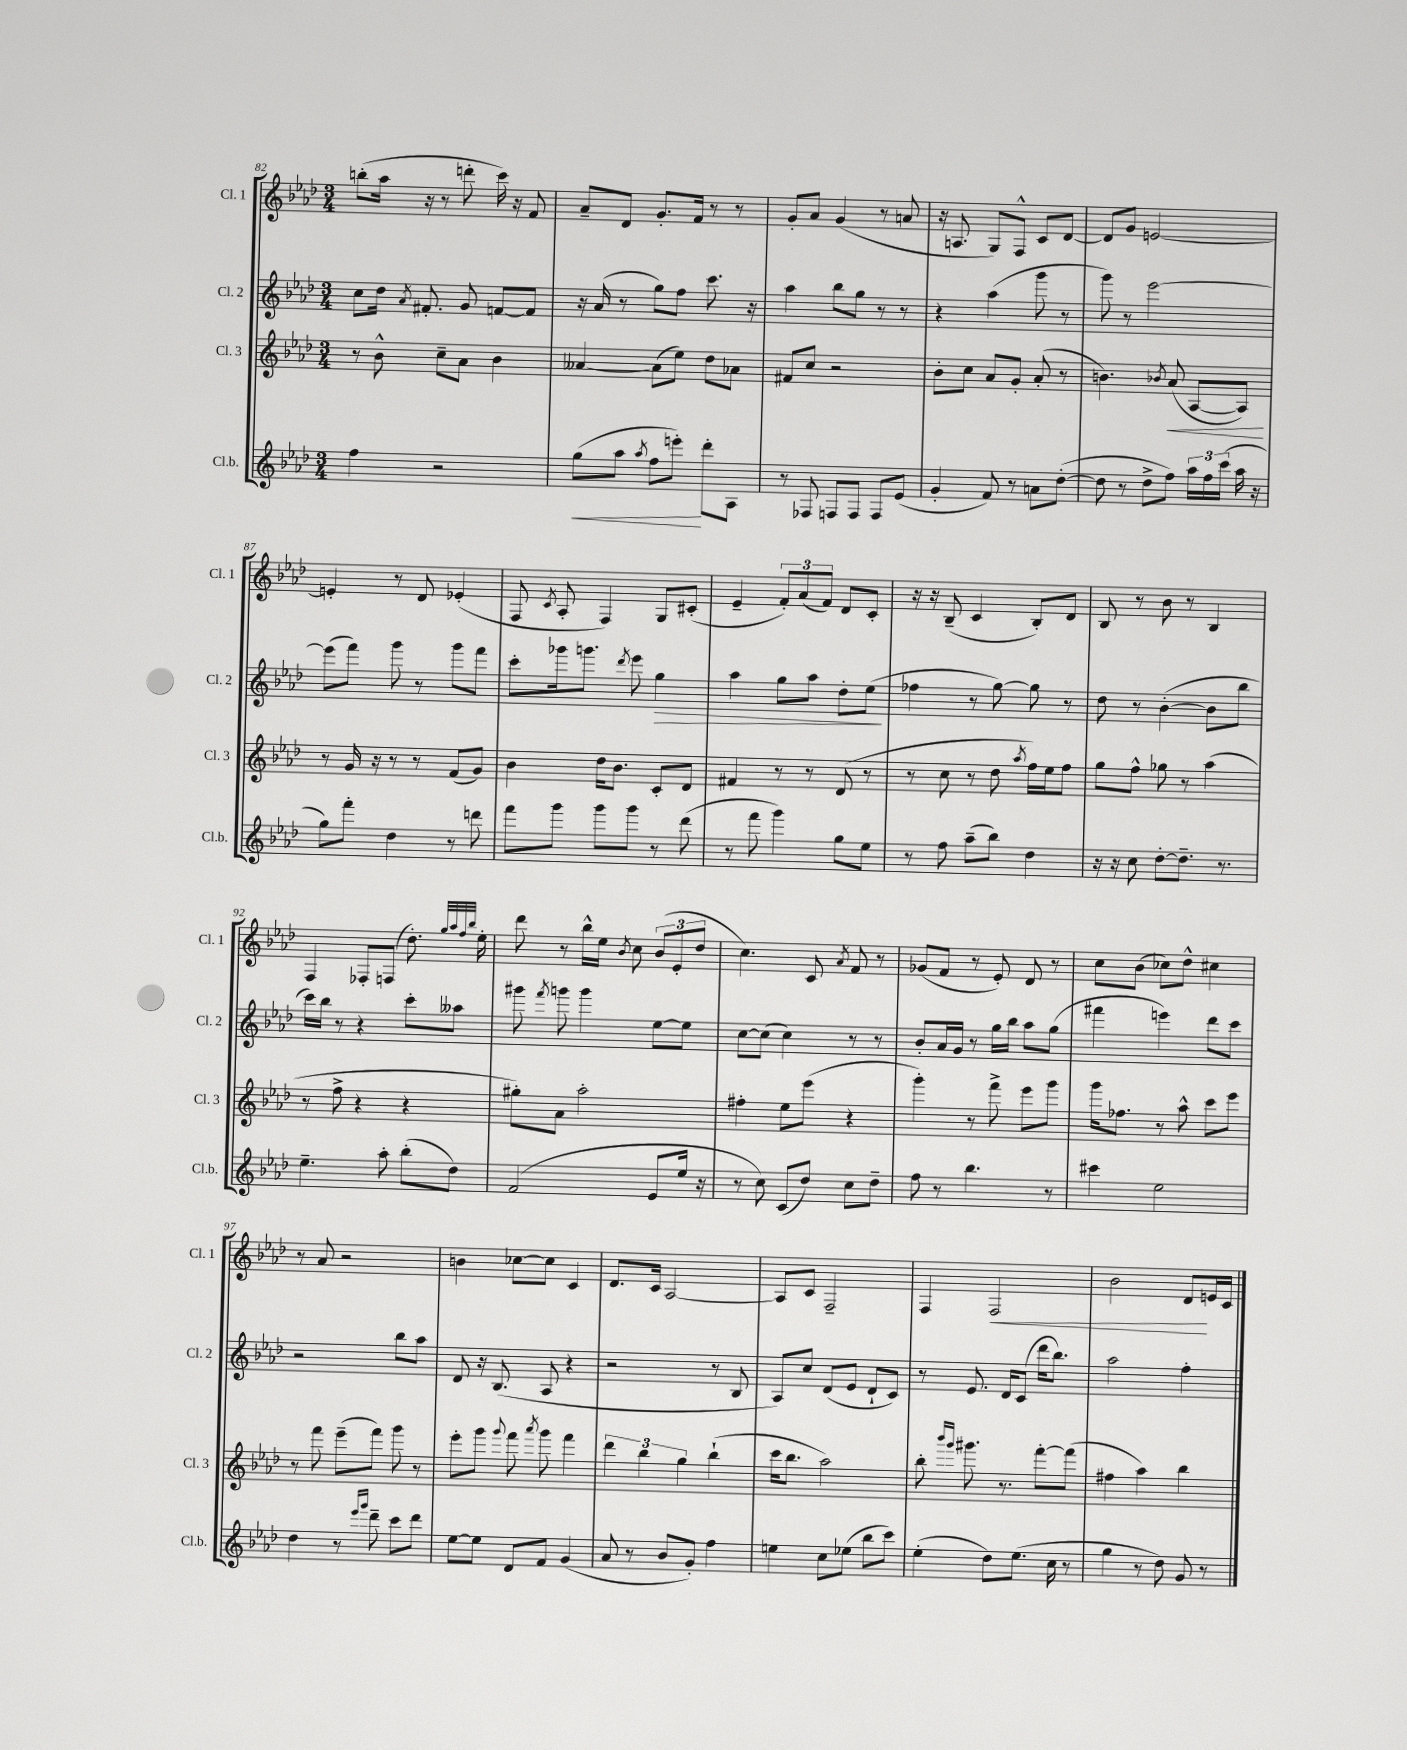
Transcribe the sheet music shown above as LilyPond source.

<<
\new StaffGroup <<
\new Staff = "s0" \with { instrumentName = "Cl. 1" shortInstrumentName = "Cl. 1" } {
    \clef treble \key aes \major \numericTimeSignature \time 3/4
    \autoBeamOff b''8[-.( aes''16] r16 r8 d'''8-. c'''16) r16 f'8 |
    aes'8[-- des'8] g'8.[-. f'16] r8 r8 |
    g'8[-. aes'8] g'4( r8 a'8 |
    r16 a8. g8[) f8]-^ c'8[ des'8]~ |
    des'8[ g'8] e'2~ |
    e'4-. r8 des'8 ees'4-.( |
    f8 \acciaccatura { c'8 } aes8-. f4) g8[ cis'8]-.( |
    ees'4-- \tuplet 3/2 { f'8[-.) aes'8( f'8]) } des'8[ c'8]-. |
    r16 r16 bes8--( c'4 bes8[-.) des'8] |
    bes8 r8 bes'8 r8 bes4 |
    f4 fes8[-. f8]( des''8.-.) \grace { g''32[ aes''32 f''32 bes''32] } ees''16-. |
    des'''8 r8 bes''16[-^ ees''16] \acciaccatura { bes'8 } c''8 \tuplet 3/2 { bes'8[( ees'8-. des''8] } |
    c''4.) c'8 \acciaccatura { aes'8 } f'8 r8 |
    ges'8[( f'8] r8 ees'8-.) des'8 r8 |
    c''8[ bes'8]( ces''8[) des''8]-^ cis''4 |
    r8 aes'8 r2 |
    b'4 ces''8[~ ces''8] c'4 |
    des'8.[ c'16] aes2~ |
    aes8[ c'8] f2-- |
    f4 f2\< |
    bes'2 des'8[\! e'16 c'16] \bar "|." |
}
\new Staff = "s1" \with { instrumentName = "Cl. 2" shortInstrumentName = "Cl. 2" } {
    \clef treble \key aes \major \numericTimeSignature \time 3/4
    \autoBeamOff c''8[ des''16] \acciaccatura { aes'8 } fis'8.-. g'8 f'8[~ f'8] |
    r16 aes'16( r8 g''8[) f''8] c'''8. r16 |
    aes''4 bes''8[ g''8] r8 r8 |
    r4 aes''4( g'''8 r8 |
    g'''8) r8 ees'''2~ |
    ees'''8[( f'''8]) g'''8 r8 g'''8[ f'''8] |
    c'''8[-. ges'''16 g'''8.] \acciaccatura { des'''8 } ees'''8 g''4\> |
    aes''4 g''8[ aes''8] des''8[-. ees''8]\!( |
    fes''4 r8 g''8~) g''8 r8 |
    des''8 r8 bes'4~-.( bes'8[ bes''8] |
    c'''16[) bes''16] r8 r4 c'''8[-. aeses''8] |
    gis'''8 \acciaccatura { f'''8 } g'''8 g'''4 ees''8[~ ees''8] |
    c''8[~ c''8]( c''4) r8 r8 |
    bes'8[-. aes'16 g'16] r8 g''16[ bes''16] aes''8[ g''8]( |
    fis'''4 e'''4) des'''8[ c'''8] |
    r2 bes''8[ aes''8] |
    des'8 r16 bes8.( aes8 r4 |
    r2 r8 bes8 |
    aes8[) c''8] des'8[( ees'8] des'8[-! c'8]) |
    r8 ees'8. des'16[ c'8]( des'''16[ bes''8.]) |
    aes''2 f''4-. \bar "|." |
}
\new Staff = "s2" \with { instrumentName = "Cl. 3" shortInstrumentName = "Cl. 3" } {
    \clef treble \key aes \major \numericTimeSignature \time 3/4
    \autoBeamOff r8 bes'8-^ c''8[-- aes'8] bes'4 |
    aeses'4~ aeses'8[( ees''8]) des''8[ aes'8] |
    fis'8[ c''8] r2 |
    bes'8[-. c''8] aes'8[ g'8]-. aes'8-.( r8 |
    b'4.) \acciaccatura { bes'8 } aes'8\<( aes8[~ aes8]\!) |
    r8 g'16 r16 r8 r8 f'8[( g'8]) |
    bes'4 des''16[ bes'8.] c'8[-. des'8] |
    fis'4 r8 r8 des'8( r8 |
    r8 c''8 r8 des''8 \acciaccatura { aes''8 } f''16[) ees''16 f''8] |
    g''8[ f''8]-^ ges''8 r8 aes''4( |
    r8 f''8-> r4 r4 |
    gis''8[-.) aes'8] aes''2-. |
    fis''4-. ees''8[ ees'''8]( r4 |
    g'''4-.) r8 f'''8-> ees'''8[ g'''8] |
    g'''16[ fes''8.] r8 aes''8-^ c'''8[ ees'''8] |
    r8 f'''8 ees'''8[--( f'''8]) g'''8 r8 |
    ees'''8[-. g'''8] \appoggiatura { g'''8 } f'''8 \acciaccatura { aes'''8 } g'''8 f'''4 |
    \tuplet 3/2 { des'''4 bes''4 g''4 } bes''4-!( |
    c'''16[ bes''8.] aes''2) |
    bes''8-. \grace { bes'''16[ g'''16] } gis'''8. r8. f'''8[~-. f'''8]( |
    fis''4 aes''4) bes''4 \bar "|." |
}
\new Staff = "s3" \with { instrumentName = "Cl.b." shortInstrumentName = "Cl.b." } {
    \clef treble \key aes \major \numericTimeSignature \time 3/4
    \autoBeamOff f''4 r2 |
    g''8[\<( aes''8] \acciaccatura { aes''8 } f''8[ e'''8]-.\!) des'''8[-. aes8] |
    r8 fes8 f8[ f8] f8[ ees'8]( |
    g'4-. f'8) r8 a'8[ des''8]~-.( |
    des''8 r8 des''8[-> f''8]) \tuplet 3/2 { aes''16[ f''16 c'''16]( } aes''16 r16 |
    g''8[) f'''8]-. des''4 r8 d'''8 |
    f'''8[ g'''8] g'''8[ g'''8] r8 des'''8( |
    r8 f'''8 g'''4) g''8[ ees''8] |
    r8 f''8 aes''8[--( bes''8]) des''4 |
    r16 r16 c''8 des''8[~-. des''8.]-- r8. |
    ees''4.-- aes''8-. bes''8[-.( des''8]) |
    f'2( ees'8[ ees''16] r16 |
    r8 c''8) c'8[( des''8]) c''8[ des''8]-- |
    f''8 r8 bes''4. r8 |
    cis'''4 ees''2 |
    des''4 r8 \grace { ees'''16[ g'''16] } des'''8-- c'''8[ des'''8] |
    ees''8[~ ees''8] des'8[ f'8] g'4( |
    aes'8 r8 bes'8[ g'8]-.) f''4 |
    e''4 c''8[ ees''8]( bes''8[ c'''8]) |
    ees''4-.( des''8[) ees''8.]( c''16 r8 |
    g''4 r8 des''8) g'8 r8 \bar "|." |
}
>>
>>
\layout { \context { \Score currentBarNumber = #82 } }
